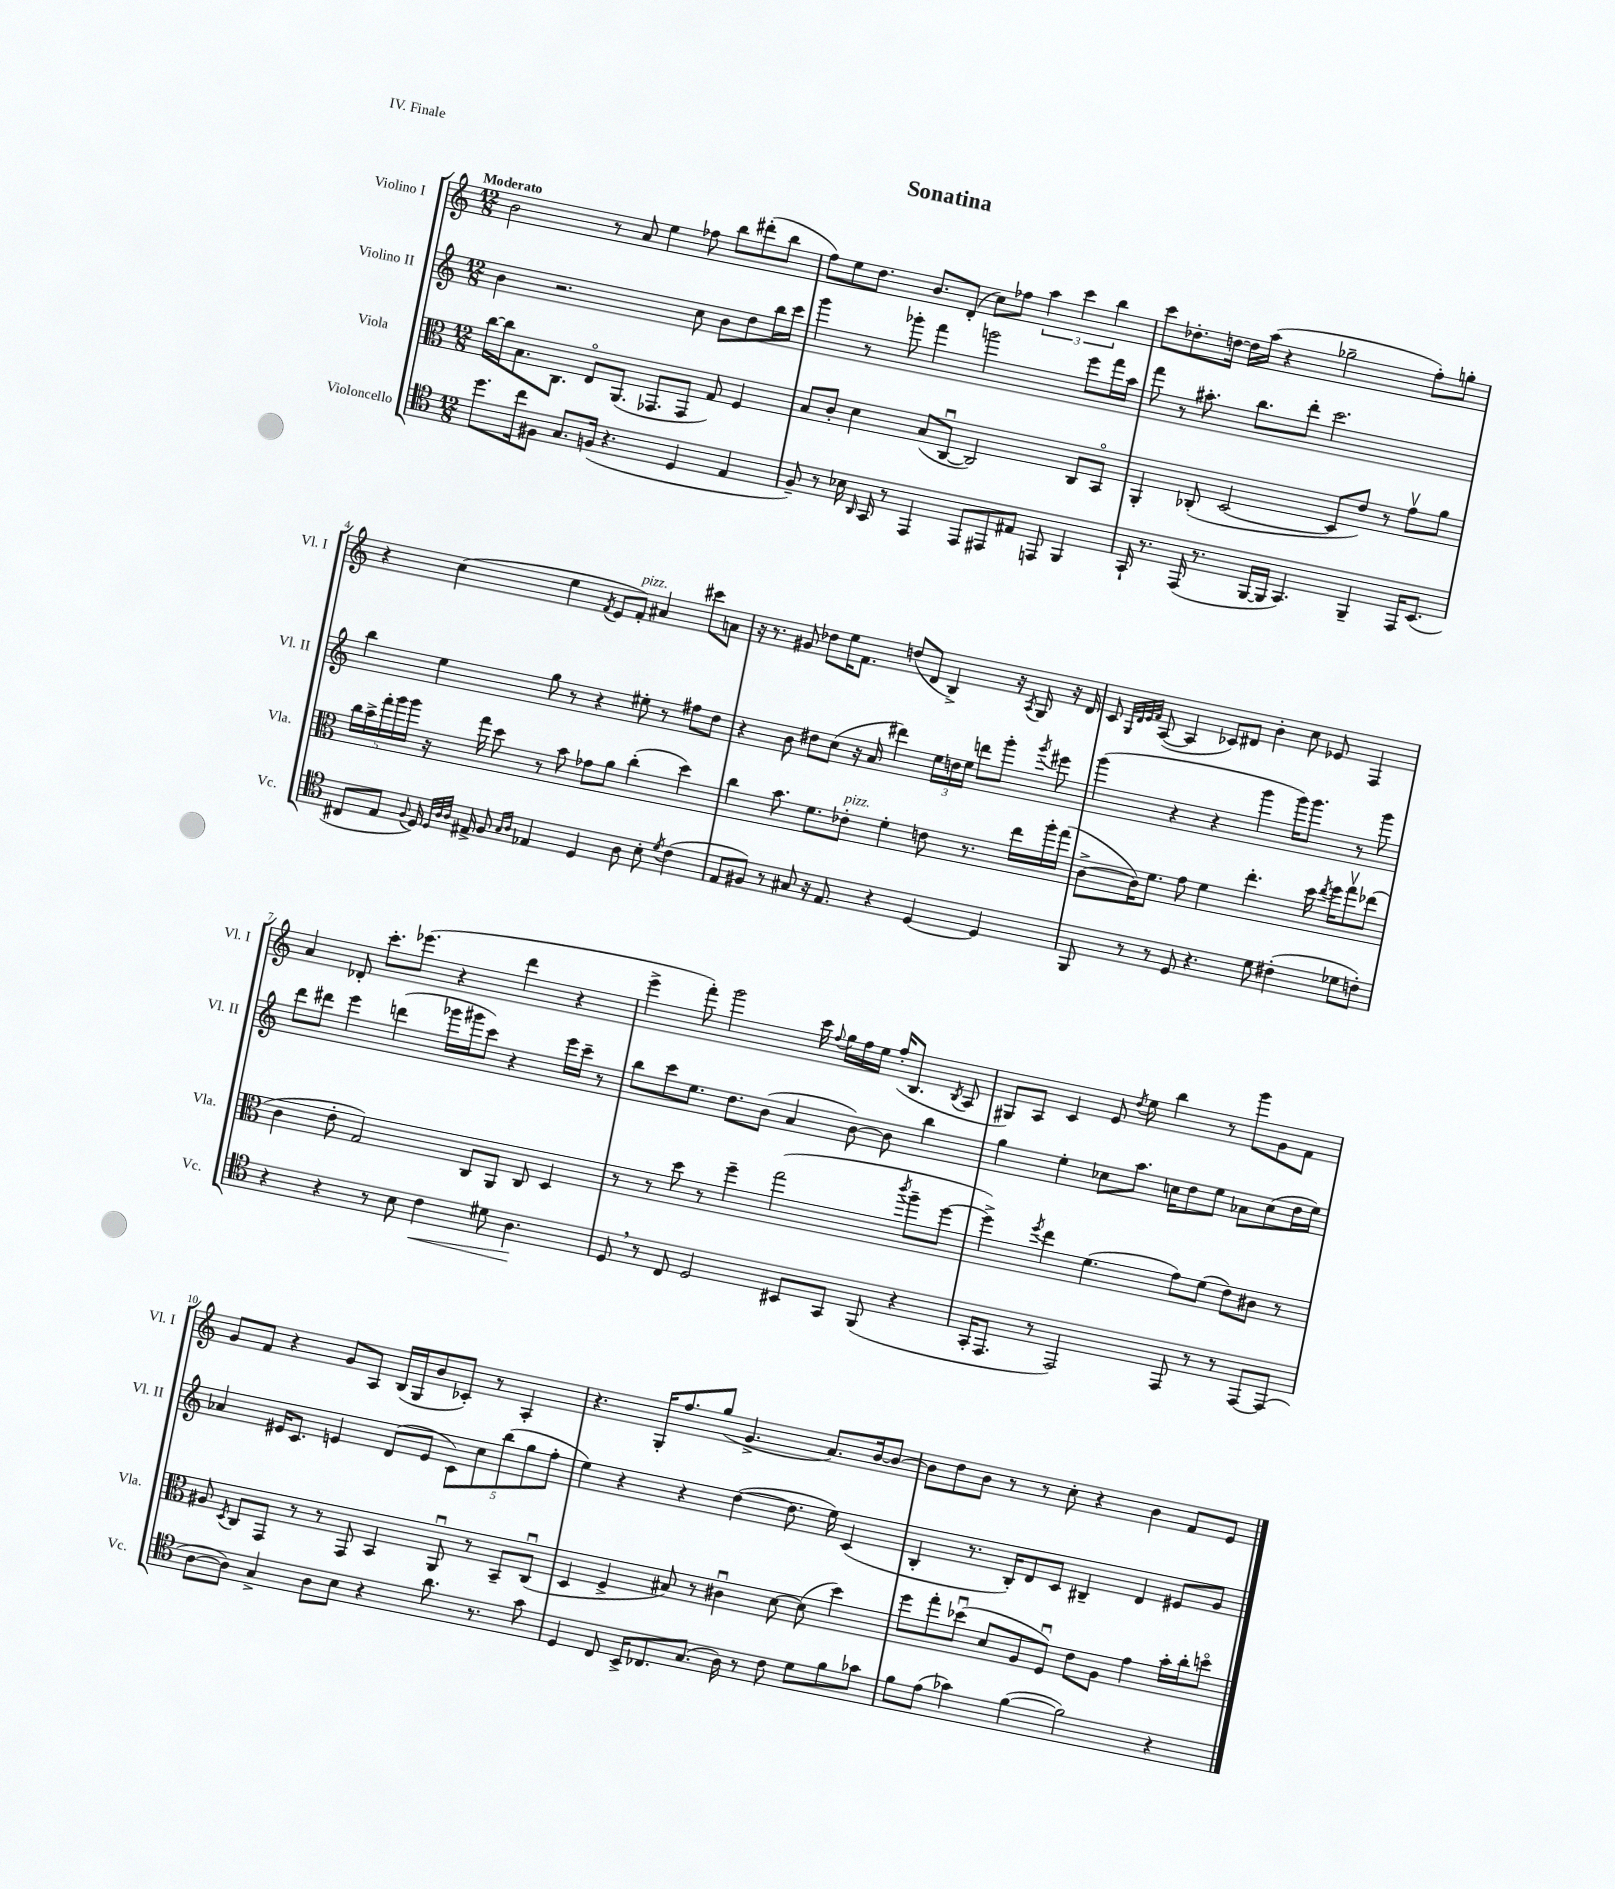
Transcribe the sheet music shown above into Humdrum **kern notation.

**kern	**kern	**kern	**kern
*staff4	*staff3	*staff2	*staff1
*clefC4	*clefC3	*clefG2	*clefG2
*k[]	*k[]	*k[]	*k[]
*M12/8	*M12/8	*M12/8	*M12/8
8.dd\L	[16cc\LL	4b\	2b\
.	16cc\]J	.	.
.	8.B\	.	.
16cc\k	.	.	.
8F#\J	.	2.r	.
.	8.C\J	.	.
8.G/L	.	.	.
.	8Eo/L	.	8r
(16F/Jk	.	.	.
4.r	(8.AA/J	.	8a/
.	.	.	4ee\
.	8.GG-/L	.	.
4D/	8GG-/J	8cc\	8ff-\
.	8G/)	8b\L	8bb\L
4E/	4F/	8dd\	(8ddd#'\
.	.	16bb\L	8bb\J
.	.	16ccc\JJ	.
=	=	=	=
8F~/)	8B/L	4ggg\	8ff\L)
8r	8c'/J	.	8ee\
16B-\	4d\	8r	8.dd\J
16qqAA/	.	.	.
16GG/	.	.	.
8r	.	8ggg-'\	.
.	.	.	8.b/L
4EE/	(8B/L	4fff\	.
.	[8Cu/J	.	(8d'/J
8EE/L	2C/])	2ggg\	8cc\L)
8EE#/	.	.	8ff-\J
8E#/J	.	.	6aa\
8EE/	.	.	.
.	.	.	6ccc\
4FF/	8C/L	8eee\L	.
.	.	.	6bb\
.	8BBo/J	16fff\L	.
.	.	16aa\JJ	.
=	=	=	=
16GG`/	4AA'/	8fff\	8ccc\L
8.r	.	.	.
.	.	8r	8.dd-'\
(16EE/	(8C-'/	8.aa#'\	.
8.r	.	.	[16dd\Jk
.	[2D/	.	16dd\]LL
.	.	8.bb\L	(16aa\JJ
[16FF/LL	.	.	4r
16FF/]JJ	.	.	.
4.GG/)	.	8ddd'\J	.
.	.	2.ccc\	2gg-~\
.	8D/]L	.	.
4FF~/	8e/J)	.	.
.	8r	.	.
16EE/LK	8gv\L	.	8ff'\L)
(8.BB/J	.	.	.
.	8a\J	.	8gg'\J
=	=	=	=
8C#/L	20cc\LL	4bb\	4r
.	20b^\	.	.
.	20gg'\	.	.
8E/J	.	.	.
.	20aa\	.	.
.	20aa\JJ	.	.
8qqF/	.	.	.
16D/)	16r	4ee\	(4cc\
32qqD/LLL	.	.	.
32qqA/	.	.	.
32qqA/JJJ	.	.	.
16E#^/	16gg\	.	.
8F/	8dd\	.	.
16qqG/LL	.	.	.
16qqA/JJ	.	.	.
4E-/	8r	8gg\	4ee\
.	8b\	8r	.
.	.	.	8qf/
4D/	8g-\L	4r	8e/L
.	8a\J	.	8f'/J)
8A\	(4cc'\	8ee#'\	4a#/
8B'\	.	8r	.
8qd/	.	.	.
(4c\	4dd\)	8ff#\L	8ccc#\L
.	.	8dd\J	8a\J
=	=	=	=
8E/L	4cc\	4r	16r
.	.	.	8.r
8F#/J)	.	.	.
8r	8.b\	8b\	8g#/
8G#/	.	8dd#\L	8dd-\L
.	8.f\L	.	.
16r	.	(8cc\J	16ee\K
8.E/	.	.	8.f\J
.	8e-'\J	16r	.
.	.	16a/	.
4r	4f'\	4ddd#\)	(8dd/L
.	.	.	8d/J
[4D/	8e\	24ee\LL	4B^/)
.	.	24dd\	.
.	.	24ee\JJ	.
.	8.r	8ddd\L	.
4D/]	.	8ggg'\J	16r
.	.	.	8qA/
.	16ee\LL	.	16G/
.	.	8qggg/	.
.	16aa'\	8eee#\	16r
.	(16gg\JJ	.	16d/
=	=	=	=
8FF/	[8c^\L	(4ggg\	8c/
.	.	.	32qqG/LLL
.	.	.	32qqd/
.	.	.	32qqe/
.	.	.	32qqf/JJJ
8r	16c\]K)	.	([8A/
.	8.f\J	.	.
8r	.	4r	4A/]
8D/	8g\	.	.
4.r	4f\	4r	8c-/L)
.	.	.	8d#/J
.	4.ee'\	4ggg\	4b'\
8d\	.	.	.
(4c#'\	.	16ggg\LK)	8cc\
.	.	8.ggg\J	.
.	16dd\	.	8e-/
.	8qee/	.	.
.	16ff\LK	.	.
8d-\L	8ggv\	8r	4F/
8c'\J)	(8ee-\J	8ggg\	.
=	=	=	=
4r	4c\	8ddd\L	4a/
.	.	8ddd#\J	.
4r	8e'\	4eee\	8d-'/
.	2G/)	.	8.ccc'\L
8r	.	(4ddd\	.
.	.	.	(8.eee-\J
8B\	.	.	.
4c\	.	16ggg-\LL	4r
.	.	16ggg#\J	.
.	8C/L	8ccc\J)	.
8d#\	8AA/J	4r	4ddd\
4.A\	8C/	.	.
.	4D/	16eee\LL	4r
.	.	16ccc~\JJ	.
.	.	8r	.
=	=	=	=
8D/	8r	8bb\L	4eee^\
8r	8r	8ccc\	.
8C/	8dd\	8.ee\J	8fff'\)
2D/	8r	.	2ggg\
.	.	8.dd\L	.
.	4ff~\	.	.
.	.	(8b\J	.
.	(2gg\	4a/	.
8BB#/L	.	.	16ccc\
.	.	.	8qqff/
.	.	.	16gg\LL
8GG/J	.	[8b\)	16ff\
.	.	.	16ee\JJ
(8FF/	.	8b\]	(16ff'/LK
.	.	.	8.B/J
.	8qccc/	.	.
4r	8aa~\L	4bb\	.
.	.	.	8qB/
.	[8ff\J	.	8A/
=	=	=	=
16GG'/LK	4ff^\])	4gg\	8G#/L)
8.EE/J	.	.	.
.	.	.	8A/J
.	8qff/	.	.
8r	4ee\	4ee'\	4c/
2EE/)	.	.	.
.	(4.f\	8cc-\L	8e/
.	.	.	8qdd/
.	.	8.aa\J	8ee\
.	.	.	4bb\
.	.	16cc\LK	.
8EE/	8g\L)	8dd\	.
8r	(8f\J	8ee\J	8r
8r	8e\L)	8a-\L	8ggg\L
[8EE/L	8c#\J	(8cc\	8g\
(8EE/]J	8r	16dd\L	8f\J
.	.	16ee\JJ)	.
=	=	=	=
[8A\L	8A#/	4a-/	8g/L
.	8qD/	.	.
8A\]J)	8C/L	.	8f/J
4G^/	8GG/J	16e#/LK	4r
.	.	8.c/J	.
.	8r	.	.
8A\L	8r	4e/	8g/L
8B\J	8GG/	.	8A/J
4r	4BB/	(8d/L	(16B/LL
.	.	.	16G/J
.	.	8e/J	8b/
8.a\	8AAu/	10c\L)	8c-'/J)
.	.	10cc\	.
.	8r	.	8r
8.r	.	.	.
.	.	(10bb\	.
.	8BB~/L	.	4A'/
.	.	10gg\	.
8g\	(8Cu/J	.	.
.	.	10ff'\J	.
=	=	=	=
4D/	4D/	4ee\)	4.r
8C/	4F^/	4r	.
16BB^/LK	.	.	16G'/LK
8.C-/	.	.	8.ff/
.	8B#/)	4r	.
(8.G/J	8r	.	(8gg/J
.	4c#u\	([4dd\	4.g^/
16A\)	.	.	.
8r	.	.	.
8c\	[8d\	8.dd\]	.
8d\L	(8d\]	.	8.a/L)
.	.	16ee\)	.
8f\	4dd\)	(4c/	.
.	.	.	[16b/k
8g-\J	.	.	8b/_J
=	=	=	=
8f\L	8ff\L	4B'/	8b\]L
(8e\J	8gg'\	.	8dd\
4g-\)	(8dd-u\J	8.r	8b\J
.	8d/L	.	8r
.	.	16B'/LK)	.
([4f\	8A/	8d/	8r
.	8Fu/J)	8c/J	8cc'\
2f\])	8e\L	4B#~/	4r
.	8A\J	.	.
.	4g\	4d/	4b\
4r	16b'\LL	8e#/L	8f/L
.	16cc'\J	.	.
.	8ddo\J	8g/J	8e/J
==	==	==	==
*-	*-	*-	*-
